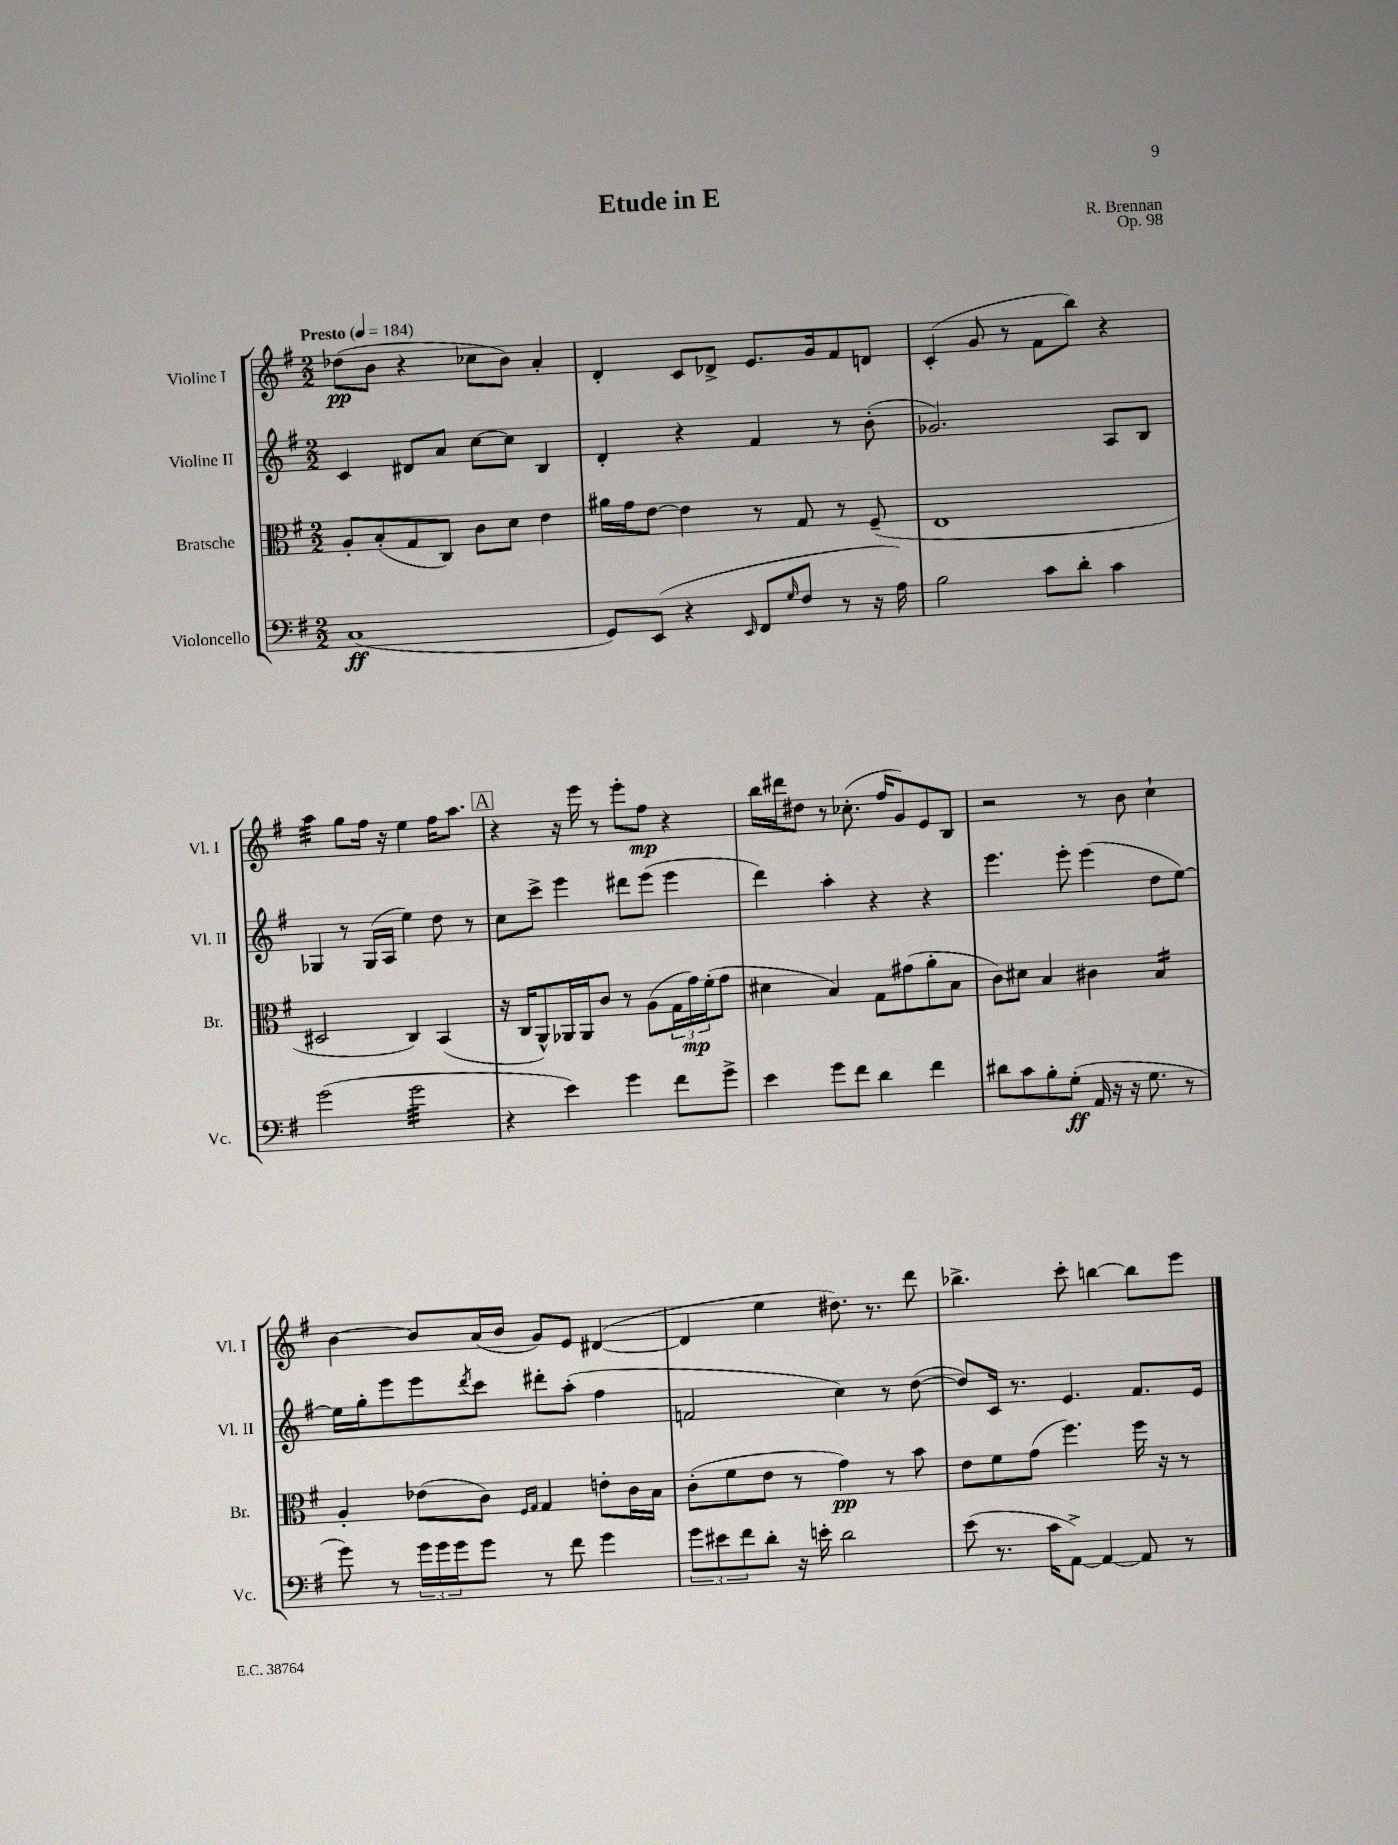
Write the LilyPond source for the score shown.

\header { title = "Etude in E" composer = "R. Brennan" opus = "Op. 98" }
<<
\new StaffGroup <<
\new Staff = "s0" \with { instrumentName = "Violine I" shortInstrumentName = "Vl. I" } {
    \clef treble \key g \major \numericTimeSignature \time 2/2 \tempo "Presto" 4 = 184
    des''8\pp( b'8 r4 ces''8 b'8) a'4-. |
    d'4-. c'8 des'8-> e'8. g'16 fis'8 d'8 |
    c'4-.( g'8 r8 fis'8 b''8) r4 |
    a''4:32 g''8 fis''16 r16 e''4 fis''16 a''8. |
    \mark \markup { \box "A" } r4 r16 e'''16 r8 e'''8-. fis''8\mp r4 |
    b''16 dis'''16 dis''8 r8 ces''8.-.( fis''16 g'8) e'8 b8 |
    r2 r8 b'8 c''4-! |
    b'4~ b'8 a'16( b'16 g'8) e'8 dis'4~( |
    dis'4 e''4 dis''8.) r8. d'''8 |
    bes''4.-> c'''8-. b''4~ b''8 e'''8 \bar "|." |
}
\new Staff = "s1" \with { instrumentName = "Violine II" shortInstrumentName = "Vl. II" } {
    \clef treble \key g \major \numericTimeSignature \time 2/2
    c'4 dis'8 a'8 c''8~ c''8 b4 |
    d'4-. r4 fis'4 r8 b'8-.( |
    ges'2.) a8 b8 |
    ges4 r8 ges16( a16 e''4) d''8 r8 |
    \mark \markup { \box "A" } c''8 c'''8-> e'''4 dis'''8 e'''8( e'''4 |
    d'''4) a''4-. r4 r4 |
    e'''4. e'''8-. e'''4( d''8 e''8~) |
    e''16 g''16-. e'''8 e'''8 \acciaccatura { d'''8 } c'''8 dis'''8-. a''8-.( fis''4 |
    f'2 c''4) r8 d''8~( |
    d''8) c'16 r8. e'4. fis'8. e'16 \bar "|." |
}
\new Staff = "s2" \with { instrumentName = "Bratsche" shortInstrumentName = "Br." } {
    \clef alto \key g \major \numericTimeSignature \time 2/2
    a8-. b8-.( g8 c8) c'8 d'8 e'4 |
    ais'16 g'16 e'8~ e'4 r8 g8 r8 fis8--( |
    e1 |
    dis2 c4) b,4( |
    \mark \markup { \box "A" } r16 c16 a,8-^) aes,16 aes,16 c'8 r8 a8( \tuplet 3/2 { g16 g'16\mp) fis'16-.( } g'8 |
    dis'4 b4) g8 gis'8( a'8-. b8 |
    c'8) dis'8 b4 cis'4 b4:16 |
    a4-. ees'8( c'8) \grace { fis16 g16 } g4 e'8-. c'16 b16 |
    c'8-.( fis'8 e'8 r8 g'4\pp) r8 b'8 |
    e'8 fis'8 g'8( fis''4.) fis''16 r16 r8 \bar "|." |
}
\new Staff = "s3" \with { instrumentName = "Violoncello" shortInstrumentName = "Vc." } {
    \clef bass \key g \major \numericTimeSignature \time 2/2
    c1\ff( |
    g,8) e,8( r4 \grace { e,16 } fis,8 \grace { g16 } fis8 r8 r16 a16) |
    b2 c'8 d'8-. c'4 |
    g'2( g'2:32 |
    \mark \markup { \box "A" } r4 e'4) g'4 fis'8 g'8-> |
    e'4 g'8 fis'8 d'4 fis'4 |
    dis'8 c'8 b8-. g8-.\ff( a,16 r16 r16 g8. r8 |
    g'8) r8 \tuplet 3/2 { g'16 g'16 g'16 } g'8 r8 fis'8 g'4 |
    \tuplet 3/2 { g'8 eis'8 fis'8 } d'8-. r16 e'16-. d'2 |
    e'8( r8. c'16 a,8~->) a,4~ a,8 r8 \bar "|." |
}
>>
>>
\layout { \context { \Score \remove "Bar_number_engraver" } }
